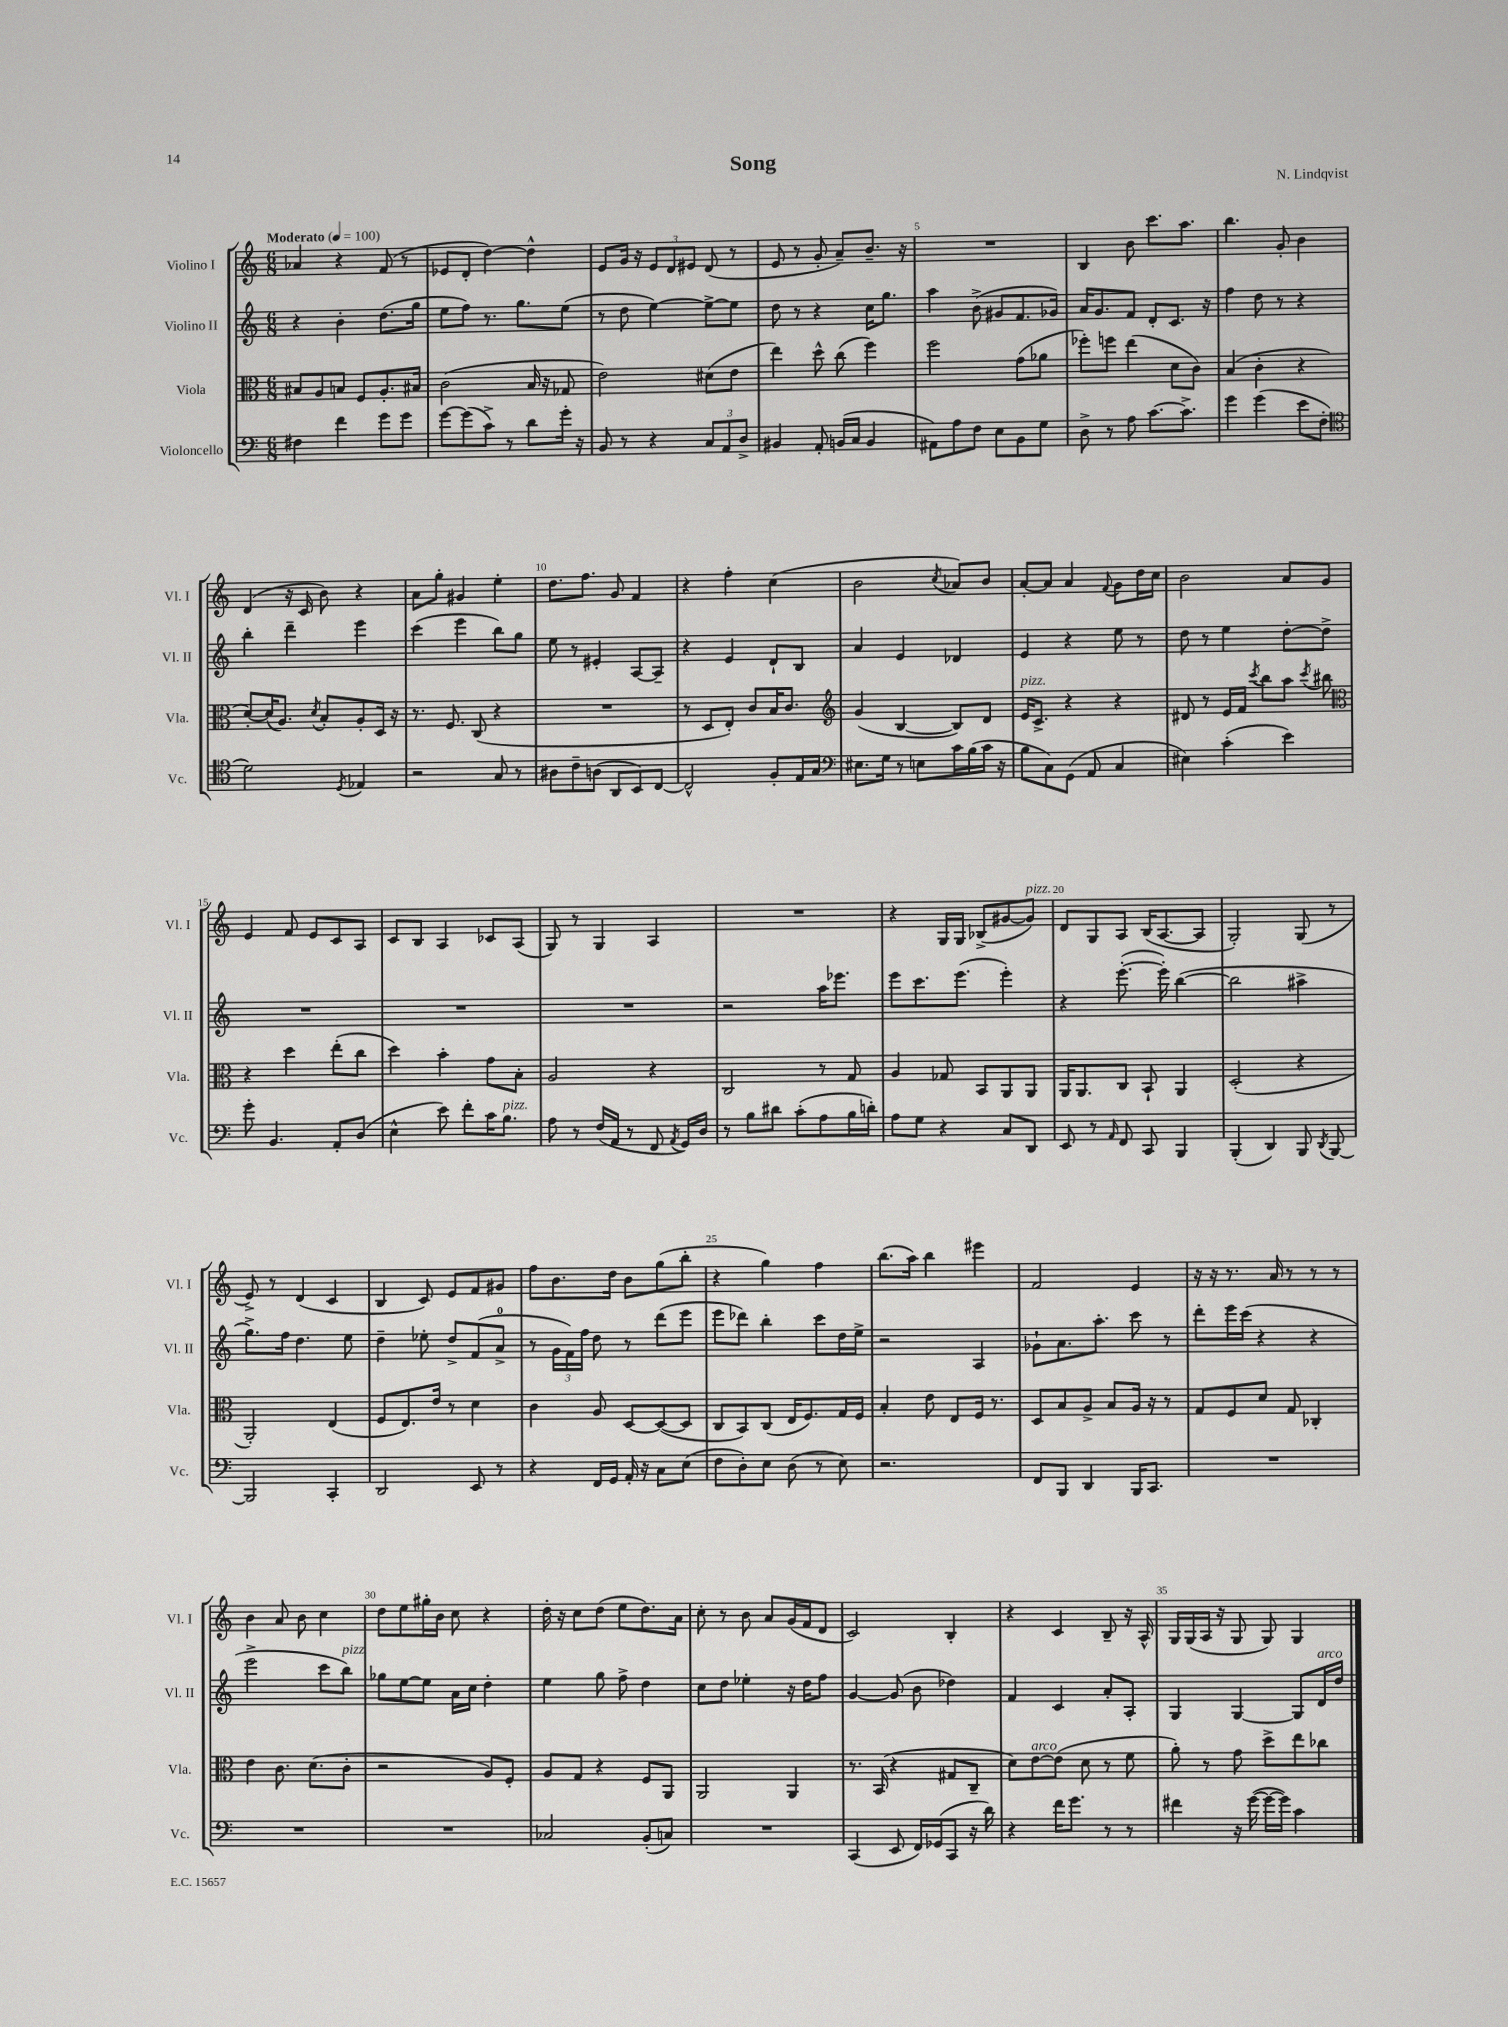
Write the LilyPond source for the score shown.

\header { title = "Song" composer = "N. Lindqvist" }
<<
\new StaffGroup <<
\new Staff = "s0" \with { instrumentName = "Violino I" shortInstrumentName = "Vl. I" } {
    \clef treble \key c \major \numericTimeSignature \time 6/8 \tempo "Moderato" 4 = 100
    \autoBeamOff aes'4 r4 f'8( r8 |
    ees'8[ d'8]-. d''4~) d''4-^ |
    e'8[ g'16] r16 \tuplet 3/2 { e'8[ d'8 eis'8] } d'8( r8 |
    e'8 r8 g'8-. a'8[--) b'8.]-- r16 |
    R2. |
    b4 b'8 c'''8.[ a''8.] |
    b''4. g'8-. b'4 |
    d'4( r16 c'16 b'8) r4 |
    a'8[ g''8]-. gis'4 e''4-. |
    d''8.[ f''8.] g'8 f'4 |
    r4 f''4-. c''4( |
    b'2 \acciaccatura { c''8 } aes'8[) b'8] |
    a'8[~-. a'8] a'4 \appoggiatura { f'8 } g'8[ d''16 c''16] |
    b'2 a'8[ g'8] |
    e'4 f'8 e'8[ c'8 a8] |
    c'8[ b8] a4 ces'8[ a8]( |
    g8) r8 g4 a4 |
    R2. |
    r4 g16[ g16] bes8[->( gis'8~ gis'8]^\markup { \italic "pizz." }) |
    d'8[ g8 a8] b16[( a8.~ a8] |
    g2-.) g8( r8 |
    e'8->) r8 d'4( c'4 |
    b4 c'8) e'8[ f'8 gis'8] |
    f''8[ b'8. d''16] b'8[ g''8( b''8]-. |
    r4 g''4) f''4 |
    b''8.[( a''16]) b''4 eis'''4 |
    f'2 e'4 |
    r16 r16 r8. a'16 r8 r8 r8 |
    b'4 a'8 b'8 c''4 |
    d''8[ e''8 gis''16-. b'16] c''8 r4 |
    d''16-. r16 c''8[ d''8]( e''8[ d''8.) a'16] |
    c''8-. r8 b'8 a'8[ g'16( f'16 d'8] |
    c'2) b4-. |
    r4 c'4 b8-- r16 a16-^ |
    g16[ g16( a16] r16 g8 g8) g4 \bar "|." |
}
\new Staff = "s1" \with { instrumentName = "Violino II" shortInstrumentName = "Vl. II" } {
    \clef treble \key c \major \numericTimeSignature \time 6/8
    \autoBeamOff r4 b'4-. d''8.[( g''16] |
    e''8[ f''8]) r8. g''8.[ e''8]( |
    r8 d''8 e''4~) e''8[~-> e''8] |
    d''8 r8 r4 c''16[ g''8.] |
    a''4 b'8->( gis'8[ f'8. ges'16]) |
    a'16[ g'8. f'8] d'8[-. c'8.] r16 |
    f''4 d''8 r8 r4 |
    b''4-. d'''4-- e'''4 |
    c'''4( e'''4 b''8[) g''8] |
    e''8 r8 eis'4-. a8[~ a8]-- |
    r4 e'4 d'8[-! b8] |
    a'4 e'4 des'4 |
    e'4 r4 e''8 r8 |
    d''8 r8 e''4 d''8[~-. d''8]-> |
    R2. |
    R2. |
    R2. |
    r2 a''16[ ees'''8.] |
    e'''8[ c'''8. e'''8.]( e'''4-.) |
    r4 e'''8.~-.( e'''16-.) b''4~( |
    b''2 ais''4-> |
    g''8.[->) f''16] d''4. e''8 |
    d''4-- ees''8-. d''8[-> f'8( a'8]-0-> |
    r8 \tuplet 3/2 { g'16[ f'16) f''16] } d''8 r8 d'''8[( e'''8] |
    e'''8[ des'''8]) b''4-. c'''8[ d''16 e''16]-> |
    r2 a4 |
    ges'8[-! a'8. a''8.]-. c'''8 r8 |
    d'''8[-. e'''16 c'''16]( r4 r4 |
    e'''2-> c'''8[ b''8]^\markup { \italic "pizz." }) |
    ges''8[ e''8~ e''8] a'16[ c''16] d''4-. |
    e''4 g''8 f''8-> d''4 |
    c''8[ d''8] ees''4-. r16 d''16[ f''8] |
    g'4~ g'8( b'8 des''4) |
    f'4 c'4 a'8[-. a8]-. |
    g4 g4~ g8[ d'16^\markup { \italic "arco" } d''16] \bar "|." |
}
\new Staff = "s2" \with { instrumentName = "Viola" shortInstrumentName = "Vla." } {
    \clef alto \key c \major \numericTimeSignature \time 6/8
    \autoBeamOff bis8[ a8 b8] f8[ a8.-. bis16] |
    c'2( b16 r16 ges8 |
    e'2) dis'8[( e'8] |
    e''4) d''8-^ c''8( f''4) |
    f''2 g'8[( aes'8] |
    fes''8[-.) f''8] e''4( d'8[ c'8]) |
    b4( c'4-. r4 |
    d'8[~-.) d'16( a8.]) \acciaccatura { d'8 } b8[-. a8-. d16] r16 |
    r8. f8. c8( r4 |
    R2. |
    r8 d8[ e8]-.) c'8[ b16 c'8.] |
    \clef treble g'4( b4~ b8[) d'8] |
    e'16[^\markup { \italic "pizz." } c'8.]-> r4 r4 |
    dis'8 r8 e'16[ f'16] \acciaccatura { c'''8 } b''8[ a''8] \acciaccatura { c'''8 } bis''8 |
    \clef alto r4 d''4 e''8[-.( c''8] |
    d''4) b'4-. g'8[ b8]-. |
    a2 r4 |
    c2 r8 g8 |
    a4 ges8 b,8[ a,8 a,8] |
    a,16[ a,8. c8] b,8-! a,4 |
    d2-.( r4 |
    a,2-.) e4( |
    f8[ e8.) e'16] r8 d'4 |
    c'4 a8 d8[~ d8~( d8] |
    c8[ b,8) c8]( e16[ f8.) g16 f16] |
    b4-. e'8 e8[ f16] r8. |
    d8[ b8 a8]-> b8[ a16] r16 r8 |
    g8[ f8 d'8] g8 ces4-. |
    e'4 c'8. d'8.[( c'8]-. |
    r2 a8[) f8]-. |
    a8[ g8] r4 f8[ a,8] |
    a,2 a,4 |
    r8. b,16( r4 gis8[ c8]-- |
    d'8[) e'8~^\markup { \italic "arco" } e'8]( d'8 r8 f'8 |
    a'8-.) r8 g'8 d''8[-> e''8 ces''8] \bar "|." |
}
\new Staff = "s3" \with { instrumentName = "Violoncello" shortInstrumentName = "Vc." } {
    \clef bass \key c \major \numericTimeSignature \time 6/8
    \autoBeamOff fis4 f'4 g'8[ g'8] |
    g'8[~ g'8( c'8]->) r8 d'8[ g'16]-. r16 |
    b,8 r8 r4 \tuplet 3/2 { c8[ a,8 d8]-> } |
    bis,4 a,8-. b,16[( c16] b,4 |
    ais,8[) a8 f8] e8[ b,8 g8] |
    d8-> r8 a8 c'8.[~ c'8.]-> |
    g'4 g'4( e'8[ f8]-. |
    \clef tenor d'2) \acciaccatura { d8 } ees4 |
    r2 g8 r8 |
    ais8[ c'8-- a8]( a,8[ b,8) c8]~ |
    c2-^ f8[-. e16 g16] |
    \clef bass eis8.[ g16] r8 e8[ c'16 b16( c'16] r16 |
    b8[ c8) g,8]( a,8 c4 |
    eis4) c'4-.( e'4) |
    g'8-. b,4. a,8[-. d8]( |
    e4-^ e'8) f'8[-. c'16 b8.]^\markup { \italic "pizz." } |
    a8 r8 f16[( a,16] r8 f,8 \acciaccatura { a,8 } g,16[) d16] |
    r8 b8[ dis'8] c'8[-.( a8 b16 d'16]-.) |
    a8[ g8] r4 c8[ d,8] |
    e,8 r8 \grace { a,16 } f,8 c,8 b,,4 |
    b,,4-.( d,4) b,,8 \acciaccatura { d,8 } b,,8~ |
    b,,2 c,4-. |
    d,2 e,8 r8 |
    r4 f,16[ g,16] a,16-. r16 c8[ e8]( |
    f8[ d8-.) e8] d8( r8 e8) |
    r2. |
    f,8[ b,,8] d,4 b,,16[ c,8.] |
    R2. |
    R2. |
    R2. |
    ces2 b,8[-.( c8]) |
    R2. |
    c,4( e,8 f,16[) ges,16( c,8] r16 d'16) |
    r4 f'16[ g'8.] r8 r8 |
    fis'4 r16 g'16~( g'16[~ g'16]) c'4 \bar "|." |
}
>>
>>
\layout { \context { \Score \override BarNumber.break-visibility = ##(#f #t #t) barNumberVisibility = #(every-nth-bar-number-visible 5) } }
